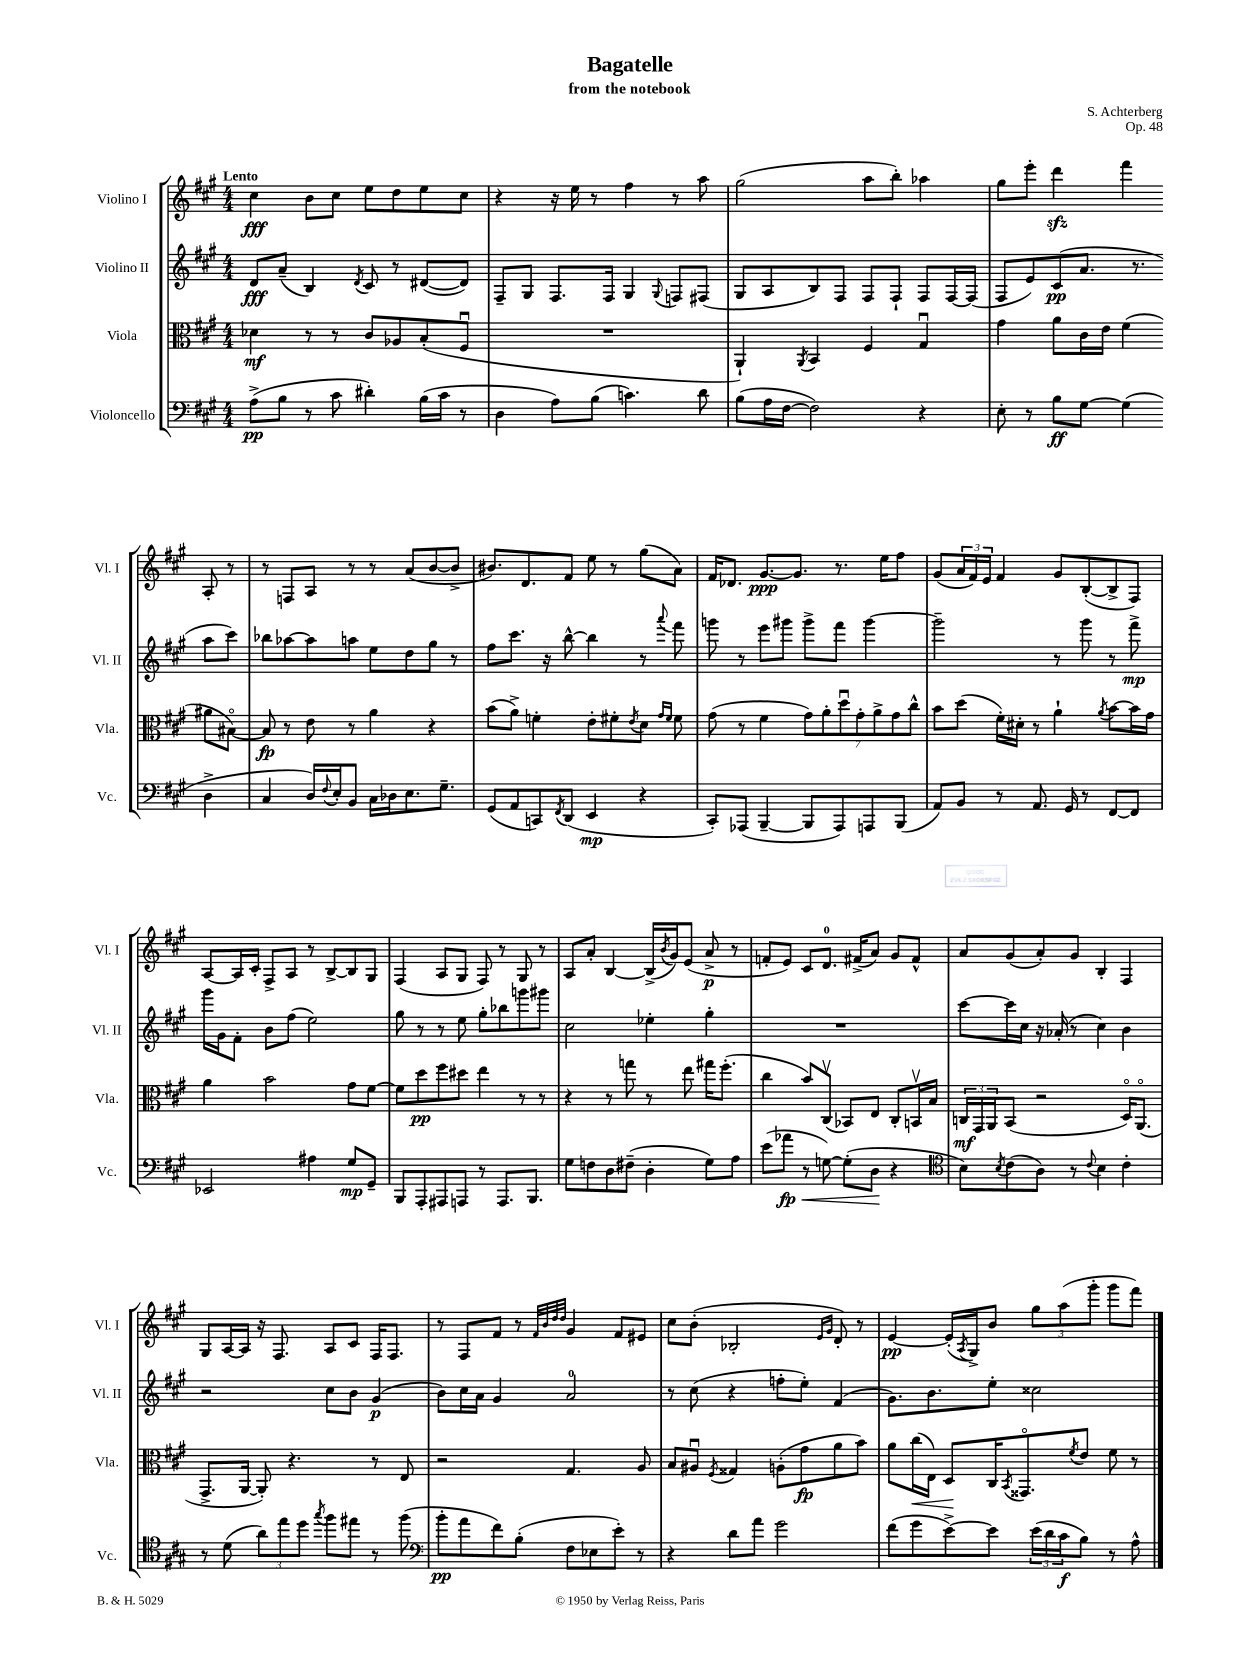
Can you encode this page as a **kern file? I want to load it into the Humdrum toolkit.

**kern	**dynam	**kern	**dynam	**kern	**dynam	**kern	**dynam
*part4	*part4	*part3	*part3	*part2	*part2	*part1	*part1
*staff4	*staff4	*staff3	*staff3	*staff2	*staff2	*staff1	*staff1
*I"Violoncello	*	*I"Viola	*	*I"Violino II	*	*I"Violino I	*
*I'Vc.	*	*I'Vla.	*	*I'Vl. II	*	*I'Vl. I	*
*clefF4	*	*clefC3	*	*clefG2	*	*clefG2	*
*k[f#c#g#]	*	*k[f#c#g#]	*	*k[f#c#g#]	*	*k[f#c#g#]	*
*M4/4	*	*M4/4	*	*M4/4	*	*M4/4	*
=1	=1	=1	=1	=1	=1	=1	=1
!	!	!	!	!	!	!LO:TX:a:B:t=Lento	!
(8A^\L	pp	4d-X\	mf	8d/L	fff	4cc#\	fff
8B\J	.	.	.	(8a~/J	.	.	.
8r	.	8r	.	4B/)	.	8b\L	.
8c#\	.	8r	.	.	.	8cc#\J	.
.	.	.	.	8qd/	.	.	.
4d#X'\)	.	8c#/L	.	8c#/	.	8ee\L	.
.	.	8A-X/	.	8r	.	8dd\	.
(16B\LL	.	(8B'/	.	([8d#X/L	.	8ee\	.
16c#\JJ	.	.	.	.	.	.	.
8r	.	8F#u/J	.	8d#/J])	.	8cc#\J	.
=2	=2	=2	=2	=2	=2	=2	=2
4D\	.	1r	.	8F#~/L	.	4r	.
.	.	.	.	8G#/J	.	.	.
8A\L)	.	.	.	8.F#/L	.	16r	.
.	.	.	.	.	.	16ee\	.
(8B\J	.	.	.	.	.	8r	.
.	.	.	.	16F#/Jk	.	.	.
4.cn\)	.	.	.	4G#/	.	4ff#\	.
.	.	.	.	8qqG#/	.	.	.
.	.	.	.	8Fn/L	.	8r	.
8d\	.	.	.	(8F#X/J	.	8aa\	.
=3	=3	=3	=3	=3	=3	=3	=3
(8B\L	.	4AA`/)	.	8G#/L	.	(2gg#\	.
16A\L	.	.	.	8A/	.	.	.
[16F#\JJ	.	.	.	.	.	.	.
.	.	8qAA/	.	.	.	.	.
2F#\])	.	4BB/	.	8B/)	.	.	.
.	.	.	.	8F#/J	.	.	.
.	.	4F#/	.	8F#/L	.	8aa\L	.
.	.	.	.	8F#`/J	.	8bb'\J)	.
4r	.	4G#u/	.	8F#/L	.	4aa-X\	.
.	.	.	.	[16F#/L	.	.	.
.	.	.	.	(16F#/JJ]	.	.	.
=4	=4	=4	=4	=4	=4	=4	=4
8E'\	.	4g#\	.	8F#/L	.	8gg#\L	.
8r	.	.	.	8e/)	.	8eee'\J	.
8B\L	ff	8a\L	.	(8c#/	pp	4dddzz\	.
[8G#\J	.	16c#\L	.	8.a/J	.	.	.
.	.	16e\JJ	.	.	.	.	.
(4G#\]	.	(4f#\	.	.	.	4fff#\	.
.	.	.	.	8.r	.	.	.
4D^\	.	8a#X\L	.	8aa\L	.	8A'/	.
.	.	[8B#X\J)	.	8ccc#\J)	.	8r	.
!!LO:LB:g=z
=5	=5	=5	=5	=5	=5	=5	=5
4C#/	.	8B#X/]	fp	8bb-X\L	.	8r	.
.	.	8r	.	[8aa-X\	.	8Fn/L	.
16D/LL)	.	8e\	.	8aa-\]	.	8A/J	.
8qqF#/	.	.	.	.	.	.	.
16E'/J	.	.	.	.	.	.	.
8BB/J	.	8r	.	8aan\J	.	8r	.
16C#\LL	.	4a\	.	8ee\L	.	8r	.
16D-X\J	.	.	.	.	.	.	.
8.E\	.	.	.	8dd\	.	(8a/L	.
.	.	4r	.	8gg#\J	.	[8b/	.
8.G#~\J	.	.	.	.	.	.	.
.	.	.	.	8r	.	8b^/J]	.
=6	=6	=6	=6	=6	=6	=6	=6
(8GG#/L	.	(8b\L	.	8ff#\L	.	8.b#X/L)	.
8AA/	.	8a^\J)	.	8.ccc#\J	.	.	.
.	.	.	.	.	.	8.d/	.
8CCn/)	.	4fn'\	.	.	.	.	.
.	.	.	.	16r	.	.	.
8qFF#/	.	.	.	.	.	.	.
(8DD/J	.	.	.	[8bb^^\	.	8f#/J	.
4EE/	mp	8e'\L	.	4bb\]	.	8ee\	.
.	.	8f#X'\	.	.	.	8r	.
.	.	8qe/	.	.	.	.	.
4r	.	8d\J	.	8r	.	(8gg#\L	.
.	.	16qqg#/LL	.	.	.	.	.
.	.	16qqf#/JJ	.	8qqaaa/	.	.	.
.	.	8f#\	.	8fff#\	.	8a\J)	.
=7	=7	=7	=7	=7	=7	=7	=7
8CC#'/L)	.	(8g#\	.	8gggn\	.	16f#/KL	.
.	.	.	.	.	.	8.d-X/J	.
(8AAA-X/J	.	8r	.	8r	.	.	.
[4BBB~/	.	4f#\	.	8eee\L	.	[8.g#/L	ppp
.	.	.	.	8ggg#X\J	.	.	.
.	.	.	.	.	.	8.g#/J]	.
8BBB/L]	.	14g#\L)	.	8ggg#^\L	.	.	.
.	.	14a'\	.	.	.	.	.
8AAA-/)	.	.	.	8fff#\J	.	8.r	.
.	.	14ddu\	.	.	.	.	.
.	.	14g#'\	.	.	.	.	.
8AAAn/	.	.	.	[4ggg#\	.	.	.
.	.	14a^\	.	.	.	.	.
.	.	.	.	.	.	16ee\KL	.
.	.	14g#\	.	.	.	.	.
(8BBB/J	.	.	.	.	.	8ff#\J	.
.	.	14cc#^^\J	.	.	.	.	.
=8	=8	=8	=8	=8	=8	=8	=8
8AA/L)	.	8b\L	.	2ggg#~\]	.	(8g#/L	.
8BB/J	.	(8dd\J	.	.	.	24a/L	.
.	.	.	.	.	.	24f#/)	.
.	.	.	.	.	.	24e/JJ	.
8r	.	16f#'\LL)	.	.	.	4f#/	.
.	.	16d#X'\JJ	.	.	.	.	.
8.AA/	.	8r	.	.	.	.	.
.	.	4a`\	.	8r	.	8g#/L	.
16GG#/	.	.	.	.	.	.	.
8r	.	.	.	8ggg#\	.	([8B'/	.
.	.	8qa/	.	.	.	.	.
[8FF#/L	.	[8b\L	.	8r	.	8B^/]	.
8FF#/J]	.	16b\L]	.	8fff#^\	mp	8F#/J)	.
.	.	16g#\JJ	.	.	.	.	.
!!LO:LB:g=z
=9	=9	=9	=9	=9	=9	=9	=9
2EE-X/	.	4a\	.	16ggg#\LL	.	[8A/L	.
.	.	.	.	16g#\J	.	.	.
.	.	.	.	8f#'\J	.	16A/L]	.
.	.	.	.	.	.	16c#'/JJ	.
.	.	2b\	.	8b\L	.	8F#^/L	.
.	.	.	.	(8ff#\J	.	8A/J	.
4A#X\	.	.	.	2ee\)	.	8r	.
.	.	.	.	.	.	[8B^/L	.
8G#/L	mp	8g#\L	.	.	.	8B/]	.
8GG#~/J	.	[8f#\J	.	.	.	8G#/J	.
=10	=10	=10	=10	=10	=10	=10	=10
8BBB/L	.	8f#\L]	.	8gg#\	.	(4F#/	.
8AAA'/	.	8dd\	pp	8r	.	.	.
8AAA#X/	.	8ff#\	.	8r	.	8A/L	.
8AAAn/J	.	8dd#X\J	.	8ee\	.	8G#/J	.
8r	.	4ee\	.	8gg#'\L	.	8F#/)	.
8.AAA/L	.	.	.	8bb-X\	.	8r	.
.	.	8r	.	8gggn\	.	8G#/	.
8.BBB/J	.	.	.	.	.	.	.
.	.	8r	.	8ggg#X\J	.	8r	.
=11	=11	=11	=11	=11	=11	=11	=11
8G#\L	.	4r	.	2cc#\	.	8A/L	.
8Fn\	.	.	.	.	.	8a'/J	.
8D\	.	8r	.	.	.	[4B/	.
(8F#X~\J	.	8ggn\	.	.	.	.	.
4D'\	.	8r	.	4ee-X'\	.	(16B^/LL]	.
.	.	.	.	.	.	8qb/	.
.	.	.	.	.	.	16g#/J)	.
.	.	8ee\	.	.	.	(8e/J	.
8G#\L)	.	16gg#X\KL	.	4gg#'\	.	8a^/	p
.	.	(8.ff#'\J	.	.	.	.	.
8A\J	.	.	.	.	.	8r	.
=12	=12	=12	=12	=12	=12	=12	=12
(8e\L	.	4cc#\	.	1r	.	8fn'/L	.
!	!LO:HP:b	!	!	!	!	!	!
8a-X\J	< fp	.	.	.	.	8e/J)	.
8r	.	8b/L)	.	.	.	8c#/L	.
[8Gn\)	.	(8C#v/J	.	.	.	8.d/J	.
(8G'\L]	.	8BB-X/L)	.	.	.	.	.
.	.	.	.	.	.	(16f#X^/KL	.
8D\J	.	8E/J	.	.	.	8a/J)	.
4r	[	8C#'/L	.	.	.	8g#/L	.
.	.	16BBnv/L	.	.	.	8f#^^/J	.
.	.	16B/JJ	.	.	.	.	.
=13	=13	=13	=13	=13	=13	=13	=13
*clefC4	*	*	*	*	*	*	*
8B\L)	.	24Cn/LL	mf	[8ccc#\L	.	8a/L	.
.	.	24GG#/	.	.	.	.	.
.	.	24AA/J	.	.	.	.	.
8qB/	.	.	.	.	.	.	.
(8c#\	.	(8BB/J	.	16ccc#\L]	.	(8g#/	.
.	.	.	.	16cc#\JJ	.	.	.
8A\J)	.	2r	.	16r	.	8a'/)	.
.	.	.	.	(16a-X'/	.	.	.
8r	.	.	.	8r	.	8g#/J	.
8qqc#/	.	.	.	.	.	.	.
4B\	.	.	.	4cc#\)	.	4B'/	.
4c#'\	.	16D/KL)	.	4b\	.	4F#/	.
.	.	(8.AA/J	.	.	.	.	.
!!LO:LB:g=z
=14	=14	=14	=14	=14	=14	=14	=14
8r	.	8.GG#^/L	.	2r	.	8G#/L	.
(8d\	.	.	.	.	.	[16A/L	.
.	.	[16AA/Jk	.	.	.	16A/JJ]	.
12a\L)	.	8AA'/])	.	.	.	16r	.
.	.	.	.	.	.	8.F#/	.
12ee\	.	.	.	.	.	.	.
.	.	4.r	.	.	.	.	.
12dd\J	.	.	.	.	.	.	.
8qgg#/	.	.	.	.	.	.	.
8ff#\L	.	.	.	8cc#\L	.	8A/L	.
8ee#X\J	.	.	.	8b\J	.	8c#/J	.
8r	.	8r	.	(4g#/	p	16F#/KL	.
.	.	.	.	.	.	8.F#/J	.
(8ff#\	.	8E/	.	.	.	.	.
=15	=15	=15	=15	=15	=15	=15	=15
*clefF4	*	*	*	*	*	*	*
8b'\L	pp	2r	.	8b\L)	.	8r	.
8a\	.	.	.	16cc#\L	.	8F#/L	.
.	.	.	.	16a\JJ	.	.	.
8f#\)	.	.	.	4g#/	.	8f#/J	.
(8B'\J	.	.	.	.	.	8r	.
.	.	.	.	.	.	32qqf#/LLL	.
.	.	.	.	.	.	32qqb/	.
.	.	.	.	.	.	32qqdd/	.
.	.	.	.	.	.	32qqdd/JJJ	.
8F#\L	.	4.G#/	.	2a/	.	4g#/	.
8E-X\	.	.	.	.	.	.	.
8e'\J)	.	.	.	.	.	8f#/L	.
8r	.	8A/	.	.	.	8e#X/J	.
=16	=16	=16	=16	=16	=16	=16	=16
4r	.	8B/L	.	8r	.	8cc#\L	.
.	.	8A#Xu/J	.	(8cc#\	.	(8b'\J	.
.	.	8qF#/	.	.	.	.	.
8d\L	.	4G##X/	.	4r	.	2B-X'/	.
8a\J	.	.	.	.	.	.	.
2g#\	.	(8An'\L	.	8ffn'\L	.	.	.
.	.	8g#\	fp	8ee'\J)	.	.	.
.	.	.	.	.	.	16qqe/LL	.
.	.	.	.	.	.	16qqg#/JJ	.
.	.	8a\	.	(4f#/	.	8d'/)	.
.	.	8b\J)	.	.	.	8r	.
=17	=17	=17	=17	=17	=17	=17	=17
(8f#\L	.	8a\L	.	8.g#\L)	.	[4e/	pp
!	!	!	!LO:HP:b	!	!	!	!
8g#\	.	(16cc#\L	<	.	.	.	.
.	.	16E\JJ)	.	8.b\	.	.	.
[8e^\)	.	8D/L	.	.	.	(16e'/LL]	.
.	.	.	.	.	.	8qA/	.
.	.	.	.	.	.	16G#^/J)	.
8e\J]	.	16C#/K	[	8ee'\J	.	8b/J	.
.	.	8qBB/	.	.	.	.	.
.	.	8.GG##X/	.	.	.	.	.
(24e\LL	.	.	.	2cc##X\	.	12gg#\L	.
24d\	.	.	.	.	.	.	.
24c#\J	f	.	.	.	.	(12aa\	.
.	.	8qf#/	.	.	.	.	.
8B\J)	.	8e/J	.	.	.	.	.
.	.	.	.	.	.	12ggg#'\J	.
8r	.	8f#\	.	.	.	8ggg#\L	.
8A^^\	.	8r	.	.	.	8fff#\J)	.
==	==	==	==	==	==	==	==
*-	*-	*-	*-	*-	*-	*-	*-
